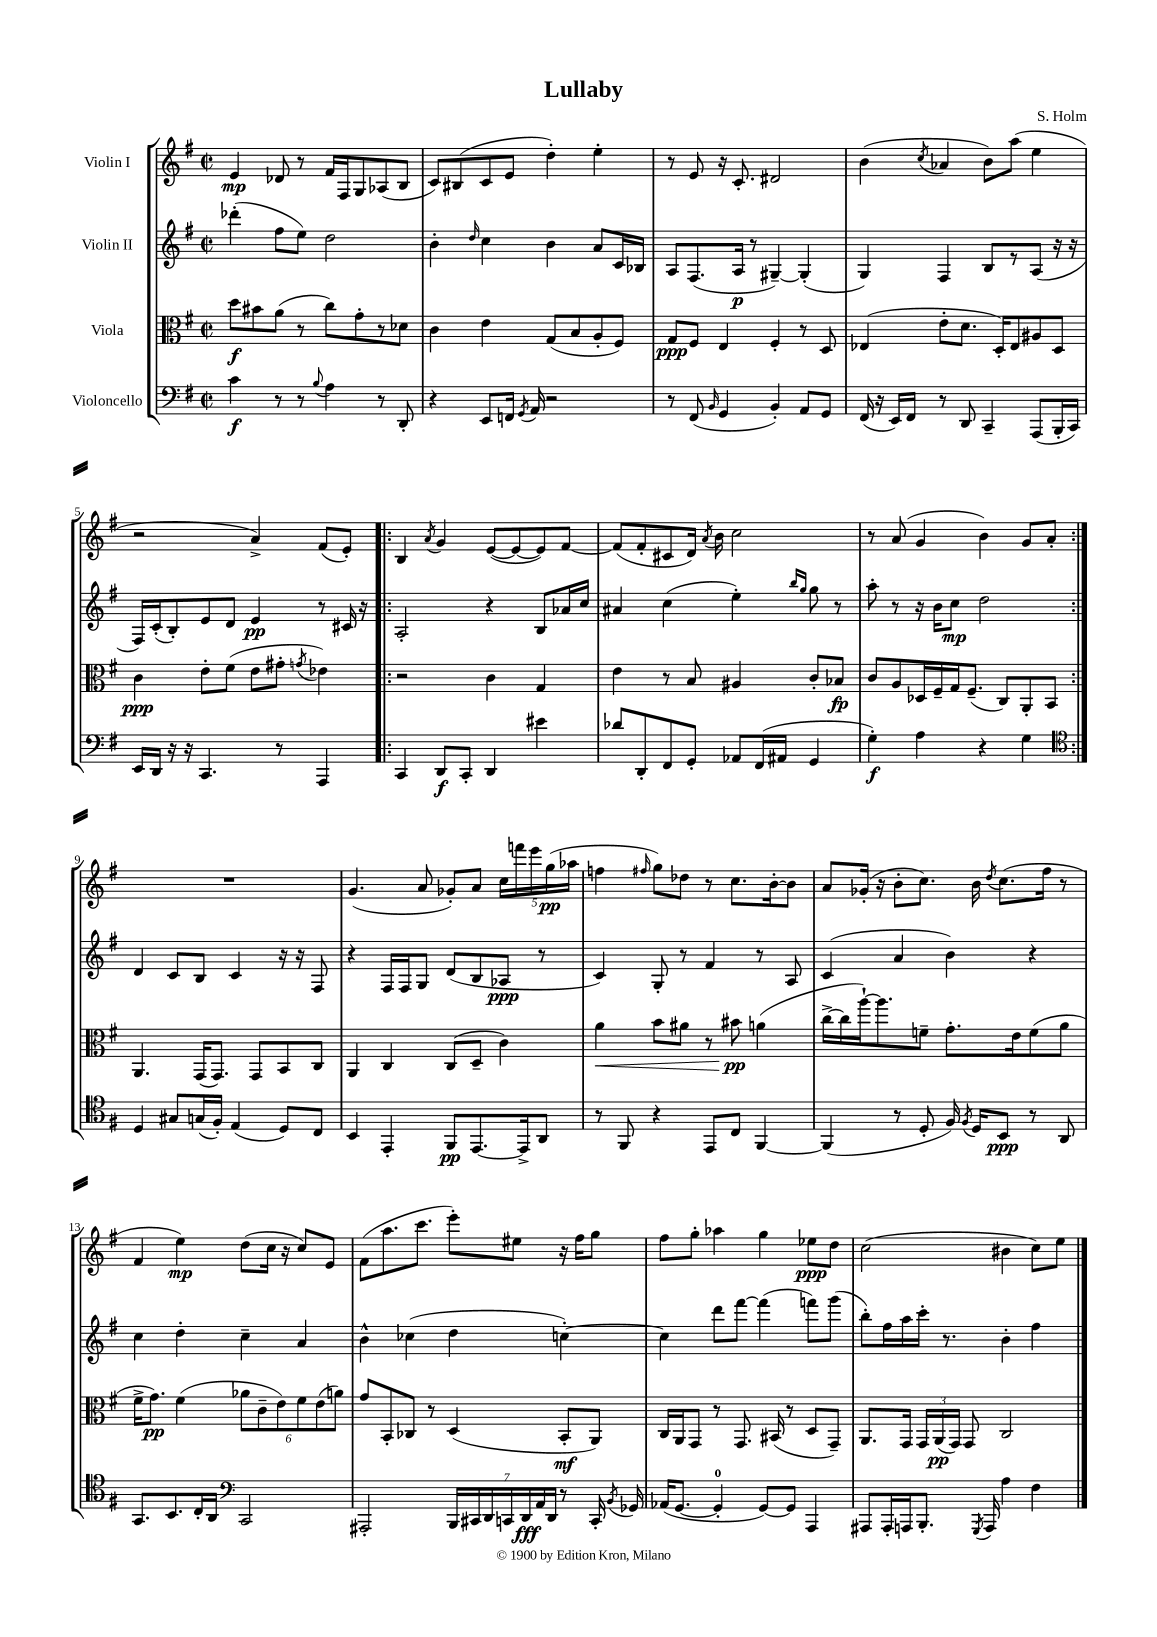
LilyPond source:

\header { title = "Lullaby" composer = "S. Holm" }
<<
\new StaffGroup <<
\new Staff = "s0" \with { instrumentName = "Violin I" } {
    \clef treble \key g \major \defaultTimeSignature \time 2/2
    \autoBeamOff e'4\mp des'8 r8 fis'16[ fis16 g8 aes8( b8] |
    c'8[) bis8( c'8 e'8] d''4-.) e''4-. |
    r8 e'8 r16 c'8.-. dis'2 |
    b'4( \acciaccatura { c''8 } aes'4 b'8[) a''8]( e''4 |
    r2 a'4->) fis'8[( e'8]-.) |
    \repeat volta 2 { b4 \acciaccatura { a'8 } g'4 e'8[~( e'8~ e'8) fis'8]~ |
    fis'8[( fis'8-. cis'8 d'16]) \acciaccatura { a'8 } b'16 c''2 |
    r8 a'8( g'4 b'4) g'8[ a'8]-. | }
    R1 |
    g'4.( a'8 ges'8[-.) a'8] \tuplet 5/4 { c''16[ f'''16 e'''16 g''16\pp( aes''16] } |
    f''4 \grace { fis''16 } g''8[) des''8] r8 c''8.[ b'16~-. b'8] |
    a'8[ ges'16]-.( r16 b'8[-. c''8.]) b'16 \acciaccatura { d''8 } c''8.[( fis''16] r8 |
    fis'4 e''4\mp) d''8[( c''16] r16 c''8[) e'8] |
    fis'8[( a''8. c'''8.] e'''8[-.) eis''8] r16 fis''16[ g''8] |
    fis''8[ g''8]-. aes''4 g''4 ees''8[\ppp d''8] |
    c''2( bis'4 c''8[) e''8] \bar "|." |
}
\new Staff = "s1" \with { instrumentName = "Violin II" } {
    \clef treble \key g \major \defaultTimeSignature \time 2/2
    \autoBeamOff des'''4-.( fis''8[ e''8]) d''2 |
    b'4-. \grace { d''16 } c''4 b'4 a'8[ c'16 bes16] |
    a8[ fis8.( a16]\p r8 gis4~--) gis4-.( |
    g4) fis4 b8[ r8 a8]( r16 r16 |
    fis16[) c'16-.( b8-.) e'8 d'8] e'4\pp r8 cis'16 r16 |
    \repeat volta 2 { a2-. r4 b8[ aes'16 c''16] |
    ais'4 c''4( e''4-.) \grace { b''16[ g''16] } g''8 r8 |
    a''8-. r8 r16 b'16[ c''8]\mp d''2 | }
    d'4 c'8[ b8] c'4 r16 r16 fis8 |
    r4 fis16[ fis16 g8] d'8[( b8 aes8]\ppp r8 |
    c'4) g8-. r8 fis'4 r8 a8 |
    c'4( a'4 b'4) r4 |
    c''4 d''4-. c''4-- a'4 |
    b'4-^ ces''4( d''4 c''4~-.) |
    c''4 d'''8[ fis'''8]~ fis'''4( f'''8[) g'''8]( |
    b''8[-.) fis''16 a''16 c'''16]-. r8. b'4-. fis''4 \bar "|." |
}
\new Staff = "s2" \with { instrumentName = "Viola" } {
    \clef alto \key g \major \defaultTimeSignature \time 2/2
    \autoBeamOff d''8[\f bis'8 a'8]( r8 c''8[) g'8-. r8 des'8] |
    c'4 e'4 g8[( b8 a8-. fis8]) |
    g8[\ppp fis8] e4 fis4-. r8 d8 |
    ees4( e'8[-. d'8.] d16[-.) ees8 ais8 d8] |
    c'4\ppp e'8[-. fis'8]( e'8[ gis'8]-. \acciaccatura { g'8 } ees'4) |
    \repeat volta 2 { r2 c'4 g4 |
    e'4 r8 b8 ais4 c'8[-. bes8]\fp |
    c'8[ a8 des16 fis16-- g16 fis8.]--( c8[) a,8-. b,8] | }
    a,4. g,16[( g,8.]) g,8[ b,8 c8] |
    a,4 c4 c8[( d8]-- c'4) |
    a'4\< b'8[ ais'8] r8 bis'8\pp\! a'4( |
    c''16[~-> c''16 a''16~-!) a''8. f'8]-- g'8.[-. e'16 f'8( a'8] |
    fis'16[-> g'8.]\pp) fis'4( \tuplet 6/4 { aes'8[ c'8-- e'8) fis'8 e'8( a'8]) } |
    g'8[ b,8-. ces8] r8 d4( b,8[-.\mf a,8]) |
    c16[ a,16 g,8] r8 g,8. bis,16( r8 d8[ g,8]--) |
    a,8.[ g,16] \tuplet 3/2 { g,16[ a,16\pp( g,16]) } g,8 c2 \bar "|." |
}
\new Staff = "s3" \with { instrumentName = "Violoncello" } {
    \clef bass \key g \major \defaultTimeSignature \time 2/2
    \autoBeamOff c'4\f r8 r8 \appoggiatura { b8 } a4 r8 d,8-. |
    r4 e,8[ f,16] \acciaccatura { g,8 } a,16 r2 |
    r8 fis,8( \grace { b,16 } g,4 b,4-.) a,8[ g,8] |
    fis,16( r16 e,16[) fis,16] r8 d,8 c,4-- a,,8[( b,,16-. c,16]) |
    e,16[ d,16] r16 r16 c,4. r8 a,,4 |
    \repeat volta 2 { c,4 d,8[\f c,8]-. d,4 eis'4 |
    des'8[ d,8-. fis,8 g,8]-. aes,8[ fis,16( ais,16] g,4 |
    g4-.\f) a4 r4 g4 | }
    \clef tenor d4 gis8[ g16( fis16]-.) e4( d8[) c8] |
    b,4 e,4-. fis,8[\pp e,8.~ e,16-> a,8] |
    r8 fis,8 r4 e,8[ c8] fis,4~ |
    fis,4( r8 d8-. fis16) \acciaccatura { fis8 } d16[ b,8]\ppp r8 a,8 |
    g,8.[ b,8. c16-. a,16] \clef bass c,2 |
    ais,,2-. \tuplet 7/4 { b,,16[ cis,16 d,16 c,16 d,16\fff a,16 d,16] } r8 c,16-. \acciaccatura { b,8 } ges,16 |
    aes,16[( g,8.]~ g,4-0-. g,8[~) g,8] a,,4 |
    ais,,8[ ais,,16-. a,,16 b,,8.]-. \acciaccatura { g,,8 } a,,16 a4 fis4 \bar "|." |
}
>>
>>
